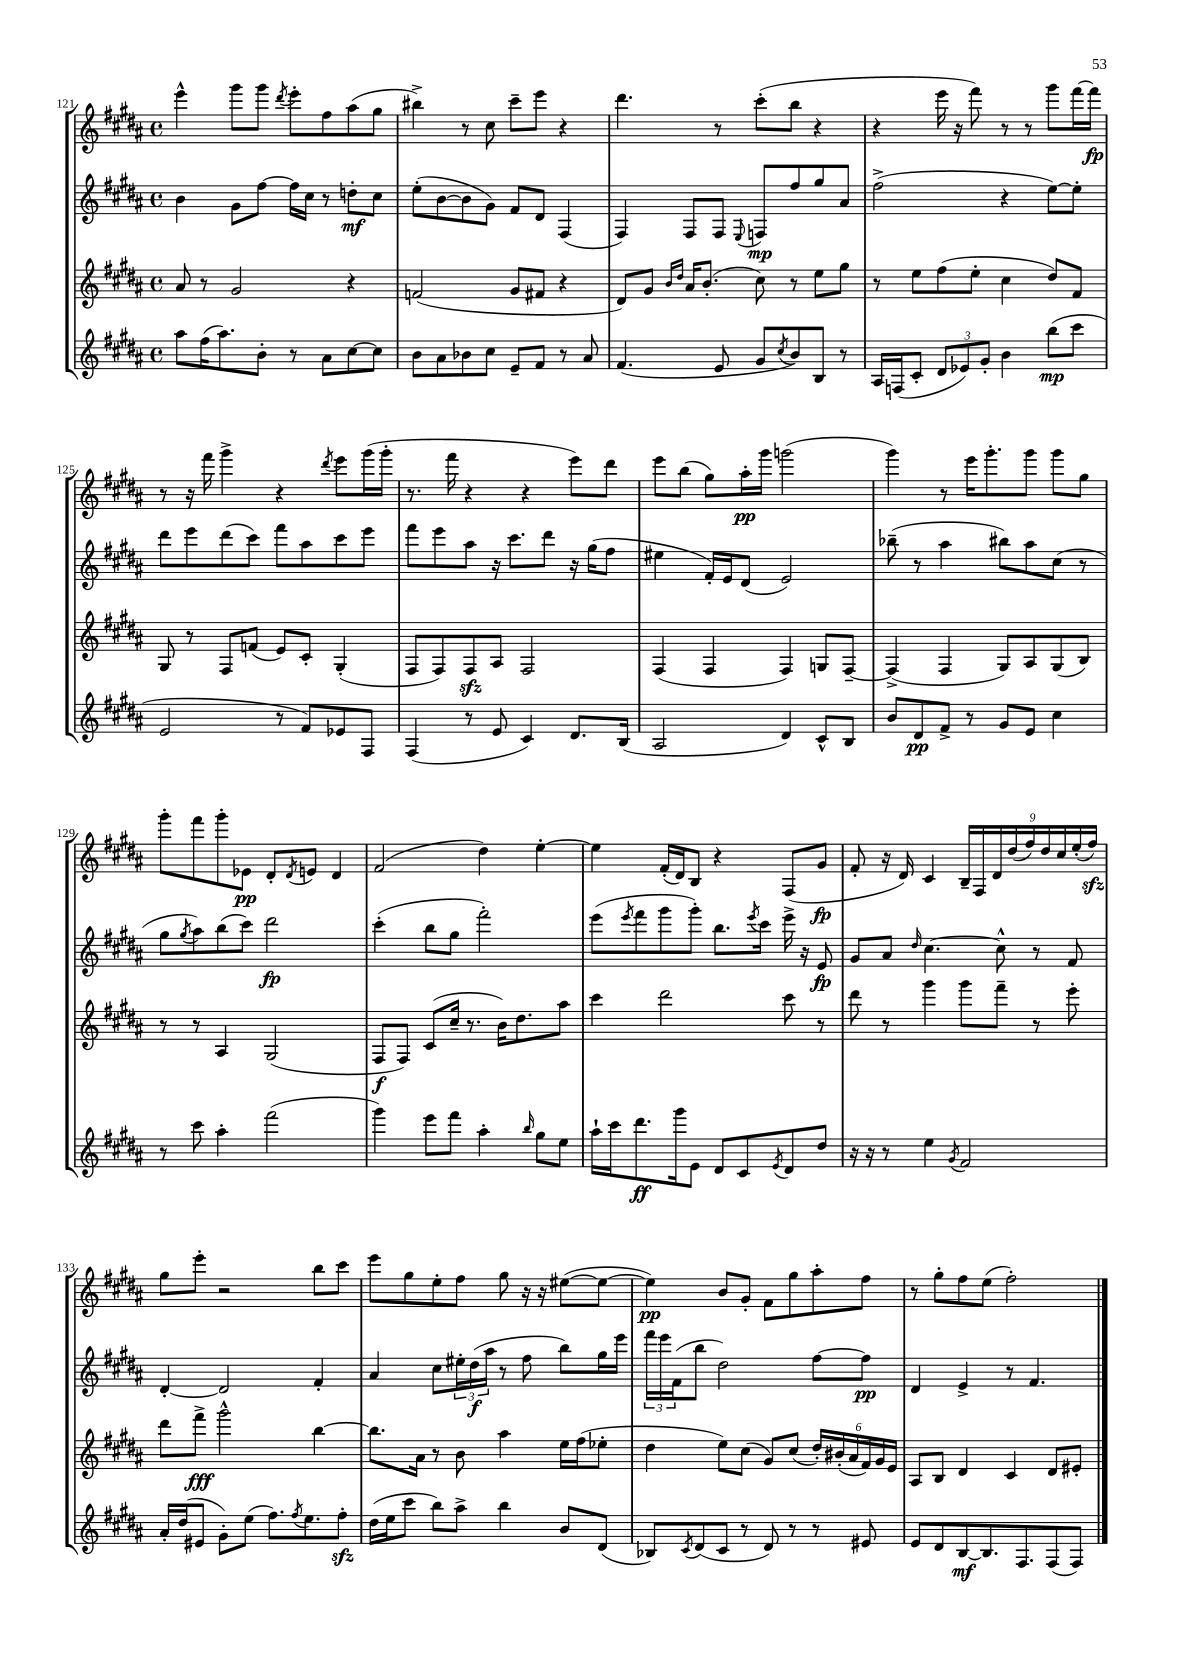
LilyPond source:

<<
\new StaffGroup <<
\new Staff = "s0" {
    \clef treble \key b \major \defaultTimeSignature \time 4/4
    e'''4-^ gis'''8 gis'''8 \acciaccatura { dis'''8 } e'''8-. fis''8 ais''8( gis''8 |
    bis''4->) r8 cis''8 cis'''8-- e'''8 r4 |
    dis'''4. r8 cis'''8-.( b''8 r4 |
    r4 e'''16 r16 fis'''8) r8 r8 gis'''8 fis'''16~ fis'''16\fp |
    r8 r16 fis'''16 gis'''4-> r4 \acciaccatura { dis'''8 } e'''8 gis'''16( gis'''16-. |
    r8. fis'''16 r4 r4 e'''8) dis'''8 |
    e'''8 b''8( gis''8) ais''16-.\pp gis'''16 g'''2( |
    gis'''4) r8 e'''16 gis'''8.-. gis'''8 gis'''8 gis''8 |
    gis'''8-. fis'''8 gis'''8-. ees'8\pp dis'8-. \acciaccatura { dis'8 } e'8 dis'4 |
    fis'2( dis''4) e''4~-. |
    e''4 fis'16-.( dis'16) b8 r4 fis8( gis'8\fp |
    fis'8-. r16 dis'16) cis'4 \tuplet 9/8 { b16-- fis16 dis'16 dis''16( fis''16) dis''16 cis''16 e''16-.( fis''16\sfz) } |
    gis''8 e'''8-. r2 b''8 cis'''8 |
    e'''8 gis''8 e''8-. fis''8 gis''8 r16 r16 eis''8~( eis''8~ |
    eis''4\pp) b'8 gis'8-. fis'8 gis''8 ais''8-. fis''8 |
    r8 gis''8-. fis''8 e''8( fis''2-.) \bar "|." |
}
\new Staff = "s1" {
    \clef treble \key b \major \defaultTimeSignature \time 4/4
    b'4 gis'8 fis''8~ fis''16 cis''16 r8 d''8-.\mf cis''8 |
    e''8-.( b'8~ b'8 gis'8) fis'8 dis'8 fis4( |
    fis4) fis8 fis8 \appoggiatura { e8 } f8\mp fis''8 gis''8 ais'8 |
    fis''2->( r4 e''8~) e''8-. |
    dis'''8 e'''8 dis'''8( cis'''8) fis'''8 ais''8 cis'''8 e'''8 |
    fis'''8 e'''8 ais''8 r16 cis'''8. dis'''8 r16 gis''16( fis''8 |
    eis''4 fis'16-.) e'16 dis'8( e'2) |
    bes''8--( r8 ais''4 bis''8) ais''8 cis''8( r8 |
    gis''8 \acciaccatura { gis''8 } ais''8) b''8( cis'''8) dis'''2\fp |
    cis'''4-.( b''8 gis''8 fis'''2-.) |
    e'''8( \acciaccatura { e'''8 } fis'''8 gis'''8 gis'''8-.) b''8. \acciaccatura { e'''8 } cis'''16 e'''16-> r16 e'8\fp |
    gis'8 ais'8 \grace { dis''16 } cis''4.~ cis''8-^ r8 fis'8 |
    dis'4~-. dis'2 fis'4-. |
    ais'4 cis''8 \tuplet 3/2 { eis''16-. dis''16\f( ais''16 } r8 fis''8 b''8) gis''16 e'''16 |
    \tuplet 3/2 { fis'''16 e'''16 fis'16( } b''8 dis''2) fis''8~ fis''8\pp |
    dis'4 e'4-> r8 fis'4. \bar "|." |
}
\new Staff = "s2" {
    \clef treble \key b \major \defaultTimeSignature \time 4/4
    ais'8 r8 gis'2 r4 |
    f'2( gis'8 fis'8 r4 |
    dis'8) gis'8 \grace { b'16 dis''16 } ais'16 b'8.-.( cis''8) r8 e''8 gis''8 |
    r8 e''8 fis''8( e''8-. cis''4 dis''8) fis'8 |
    gis8 r8 fis8 f'8( e'8) cis'8-. gis4-.( |
    fis8 fis8) fis8\sfz ais8 fis2 |
    fis4( fis4 fis4) g8 fis8~-- |
    fis4->( fis4 gis8) ais8 gis8( b8) |
    r8 r8 ais4 gis2( |
    fis8\f fis8) cis'8( cis''16-- r8. b'16) dis''8. ais''8 |
    cis'''4 dis'''2 cis'''8 r8 |
    dis'''8 r8 gis'''4 gis'''8 fis'''8-- r8 e'''8-. |
    dis'''8 fis'''8->\fff gis'''2-^ b''4~ |
    b''8. ais'16 r8 b'8 ais''4 e''16 fis''16( ees''8-. |
    dis''4 e''8) cis''8( gis'8) cis''8( \tuplet 6/4 { dis''16-.) bis'16-.( ais'16 fis'16) gis'16 e'16 } |
    ais8 b8 dis'4 cis'4 dis'8 eis'8-. \bar "|." |
}
\new Staff = "s3" {
    \clef treble \key b \major \defaultTimeSignature \time 4/4
    ais''8 fis''16( ais''8.) b'8-. r8 ais'8 cis''8~ cis''8 |
    b'8 ais'8 bes'8 cis''8 e'8-- fis'8 r8 ais'8 |
    fis'4.( e'8 gis'8 \acciaccatura { cis''8 } b'8) b8 r8 |
    ais16 f16( cis'8-. \tuplet 3/2 { dis'8 ees'8) gis'8-. } b'4 b''8\mp( cis'''8 |
    e'2 r8 fis'8) ees'8 fis8 |
    fis4( r8 e'8 cis'4) dis'8. b16( |
    ais2 dis'4) cis'8-^ b8 |
    b'8 dis'8\pp fis'8-> r8 gis'8 e'8 cis''4 |
    r8 cis'''8 ais''4-. fis'''2( |
    gis'''4) e'''8 fis'''8 ais''4-. \grace { b''16 } gis''8 e''8 |
    ais''16-! cis'''16 dis'''8.\ff gis'''16 e'8 dis'8 cis'8 \acciaccatura { e'8 } dis'8 dis''8 |
    r16 r16 r8 e''4 \acciaccatura { gis'8 } fis'2 |
    ais'16-. dis''16( eis'8 gis'8-.) e''8( fis''8.) \acciaccatura { fis''8 } e''8. fis''8-.\sfz |
    dis''16( e''16 cis'''8 b''8) ais''8-> b''4 b'8 dis'8( |
    bes8) \acciaccatura { cis'8 } dis'8( cis'8 r8 dis'8) r8 r8 eis'8 |
    e'8 dis'8 b8~\mf b8. fis8. fis8( fis8) \bar "|." |
}
>>
>>
\layout { \context { \Score currentBarNumber = #121 } }
